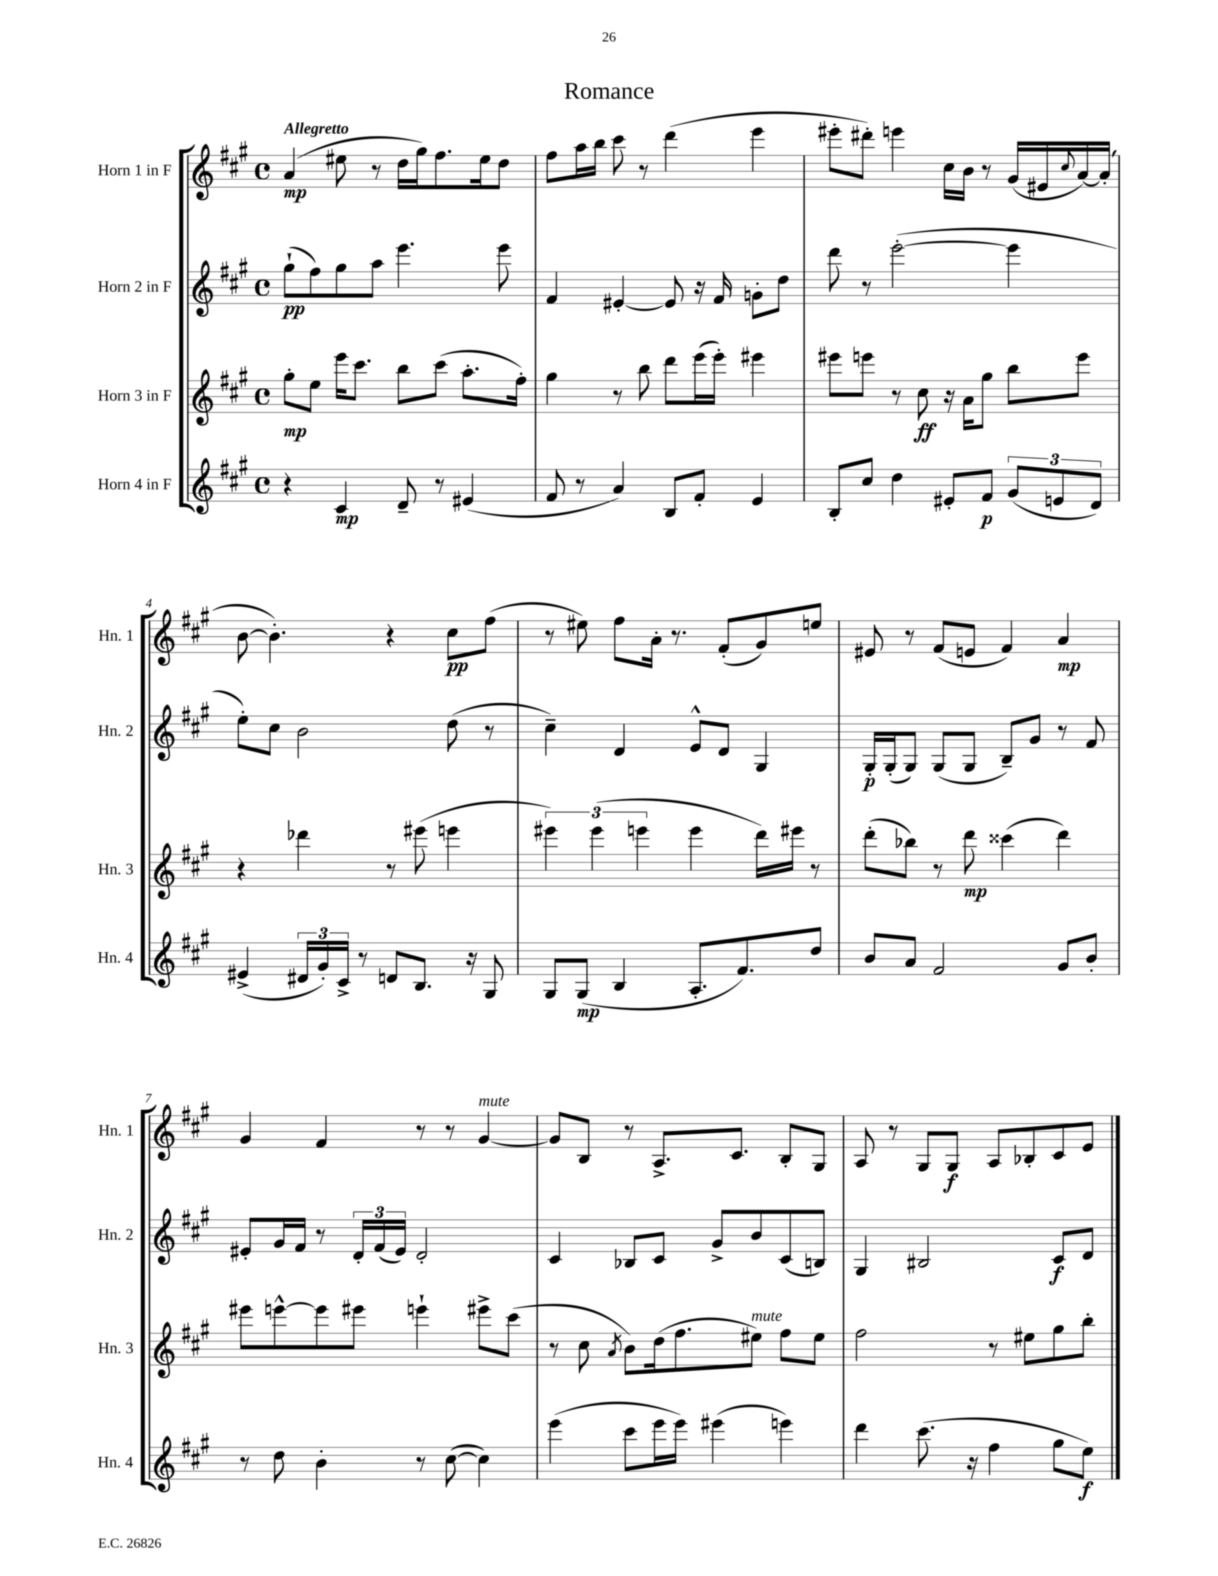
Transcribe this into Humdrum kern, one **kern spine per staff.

**kern	**kern	**kern	**kern
*staff4	*staff3	*staff2	*staff1
*clefG2	*clefG2	*clefG2	*clefG2
*k[f#c#g#]	*k[f#c#g#]	*k[f#c#g#]	*k[f#c#g#]
*M4/4	*M4/4	*M4/4	*M4/4
*met(c)	*met(c)	*met(c)	*met(c)
4r	8gg#'	(8gg#`	(4a
.	8ee	8ff#)	.
4c#	16eee	8gg#	8ee#
.	8.ccc#	.	.
.	.	8aa	8r
8d~	8bb	4.eee	16dd
.	.	.	16gg#)
8r	(8ccc#	.	8.ff#
(4e#	8.aa'	.	.
.	.	.	16ee#
.	.	8eee	8dd
.	16ff#')	.	.
=	=	=	=
8f#	4gg#	4f#	8ff#
8r	.	.	16aa
.	.	.	16bb
4a)	8r	[4e#'	8ccc#
.	8bb	.	8r
8B	8ddd	8e#]	(4ddd
8f#'	(16eee	16r	.
.	16eee')	16f#	.
4e	4eee#	8g'	4eee
.	.	8dd	.
=	=	=	=
8B'	8eee#	8ddd	8eee#'
8cc#	8eee	8r	8ddd#')
4dd	8r	([2eee'	4eee
.	8cc#	.	.
8e#'	16r	.	16cc#
.	16a	.	16b
8f#	8gg#	.	8r
(12g#	8bb	4eee]	(16g#
.	.	.	16e#
12e	.	.	.
.	.	.	8qqcc#
.	8eee	.	[16a)
12d)	.	.	.
.	.	.	(16a']
=	=	=	=
(4e#^	4r	8ee')	[8b
.	.	8cc#	4.b'])
24d#	4ddd-	2b	.
24g#')	.	.	.
24c#^	.	.	.
8r	.	.	.
8d	8r	.	4r
8.B	(8eee#	.	.
.	4eee	(8dd	8cc#
16r	.	.	.
8G#	.	8r	(8ff#
=	=	=	=
8G#	6eee#)	4cc#~)	8r
(8G#	.	.	8ee#)
.	(6eee#	.	.
4B	.	4d	8ff#
.	6eee	.	.
.	.	.	16a'
.	.	.	8.r
8.A'	4eee	8e^^	.
.	.	8d	(8f#'
8.f#)	.	.	.
.	16ddd)	4G#	8g#)
.	16eee#	.	.
8dd	8r	.	8ee
=	=	=	=
8b	(8ddd'	16G#'	8e#
.	.	(16G#'	.
8a	8bb-)	8G#)	8r
2f#	8r	(8G#	(8f#
.	8ddd	8G#	8e
.	(4ccc##	8B~)	4f#)
.	.	8g#	.
8g#	4ddd)	8r	4a
8b'	.	8f#	.
=	=	=	=
8r	8eee#	8e#'	4g#
8dd	[8eee^^	16g#	.
.	.	16f#	.
4b'	8eee]	8r	4f#
.	8eee#	24d'	.
.	.	(24f#	.
.	.	24e#)	.
8r	4eee`	2d'	8r
([8cc#	.	.	8r
4cc#])	8eee#^	.	[4g#
.	(8ccc#	.	.
=	=	=	=
(4eee	8r	4c#	8g#]
.	8cc#	.	8B
.	8qa	.	.
8ccc#	8b)	8B-	8r
16eee	(16dd	8c#	8.A^
16eee)	8.ff#	.	.
(4eee#	.	8g#^	.
.	.	.	8.c#
.	8ee#)	8b	.
4eee)	8ff#	(8c#	8B'
.	8ee#	8B)	8G#
=	=	=	=
4ddd	2ff#	4G#	8A
.	.	.	8r
(8.ccc#	.	2B#	8G#
.	.	.	8G#
16r	.	.	.
4ff#	8r	.	8A
.	8ee#	.	8B-'
8gg#	8gg#	8c#	8c#
8ee)	8bb'	8d	8e
==	==	==	==
*-	*-	*-	*-
